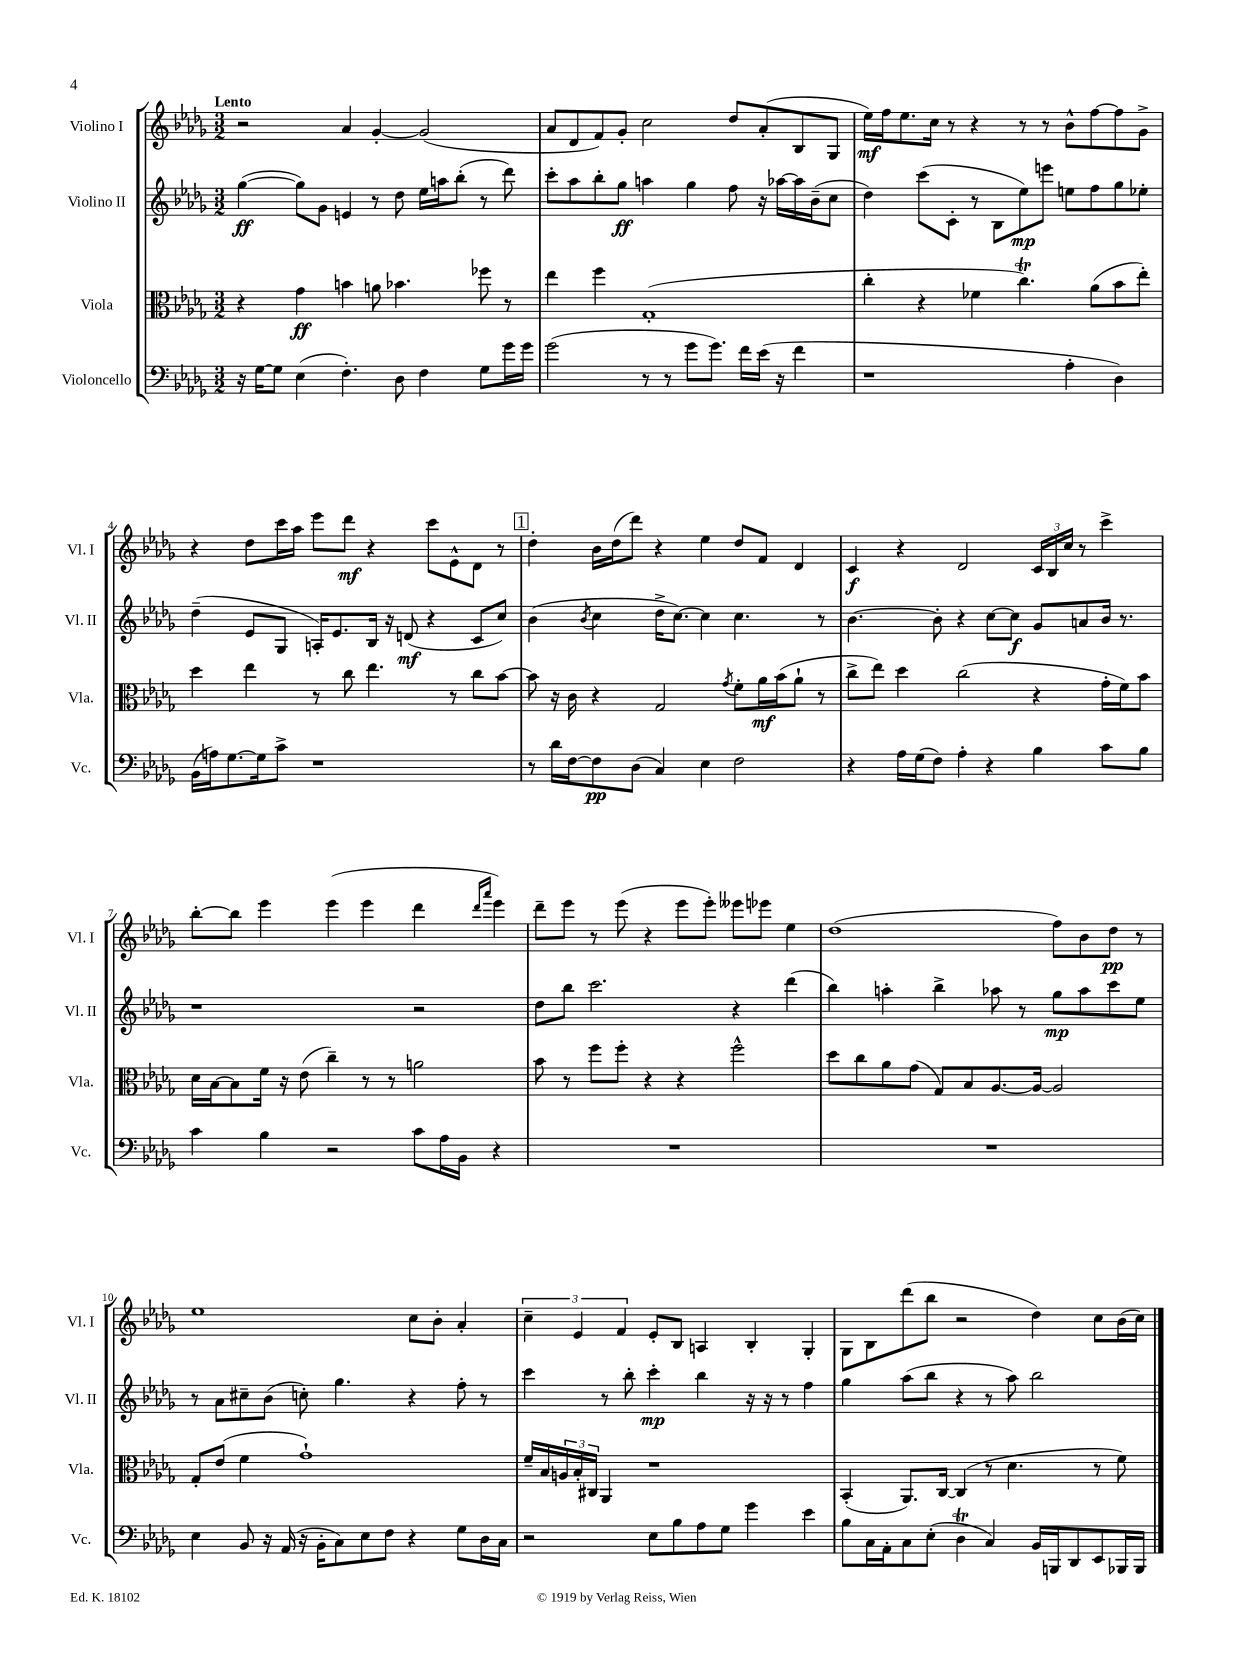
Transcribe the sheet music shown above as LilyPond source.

<<
\new StaffGroup <<
\new Staff = "s0" \with { instrumentName = "Violino I" shortInstrumentName = "Vl. I" } {
    \clef treble \key des \major \numericTimeSignature \time 3/2 \tempo "Lento"
    r2 aes'4 ges'4~-. ges'2( |
    aes'8 des'8 f'8) ges'8-. c''2 des''8 aes'8-.( bes8 ges8 |
    ees''16\mf) f''16 ees''8. c''16 r8 r4 r8 r8 bes'8-^ f''8~ f''8 ges'8-> |
    r4 des''8 c'''16 aes''16 ees'''8 des'''8\mf r4 c'''8 ees'8-^ des'8 r8 |
    \mark \markup { \box "1" } des''4-. bes'16 des''16( des'''8) r4 ees''4 des''8 f'8 des'4 |
    c'4\f r4 des'2 \tuplet 3/2 { c'16 bes16 c''16 } r8 c'''4-> |
    bes''8~-. bes''8 ees'''4 ees'''4( ees'''4 des'''4 \grace { des'''16 aes'''16 } ees'''4) |
    des'''8-- ees'''8 r8 ees'''8( r4 ees'''8 ees'''8-.) eeses'''8 ees'''8 ees''4 |
    des''1( f''8) bes'8 des''8\pp r8 |
    ees''1 c''8 bes'8-. aes'4-. |
    \tuplet 3/2 { c''4-- ees'4 f'4 } ees'8-. bes8 a4 bes4-. ges4-. |
    ges8 bes8 des'''8( bes''8 r2 des''4) c''8 bes'16( c''16) \bar "|." |
}
\new Staff = "s1" \with { instrumentName = "Violino II" shortInstrumentName = "Vl. II" } {
    \clef treble \key des \major \numericTimeSignature \time 3/2
    ges''4~\ff( ges''8) ges'8 e'4 r8 des''8 ees''16 a''16 bes''8-.( r8 des'''8) |
    c'''8-. aes''8 bes''8-. ges''8\ff a''4 ges''4 f''8 r16 aes''16~ aes''16 bes'16--( c''8 |
    des''4) c'''8( c'8-. r8 bes8 ees''8\mp) e'''8 e''8 f''8 ges''8 ees''8-. |
    des''4--( ees'8 ges8 a16-.) ees'8. bes16 r16 d'8\mf( r4 c'8 c''8) |
    \mark \markup { \box "1" } bes'4( \acciaccatura { bes'8 } c''4 des''16-> c''8.~) c''4 c''4. r8 |
    bes'4.~ bes'8-. r4 c''8~ c''8\f ges'8 a'8 bes'16 r8. |
    r1 r2 |
    des''8 bes''8 c'''2. r4 des'''4( |
    bes''4) a''4-. bes''4-> aes''8 r8 ges''8\mp aes''8 c'''8 ees''8 |
    r8 aes'8 cis''8-- bes'8( c''8-.) ges''4. r4 f''8-. r8 |
    c'''4 r8 bes''8-. c'''4-.\mp bes''4 r16 r16 r8 f''4 |
    ges''4 aes''8( bes''8 r4 r8 aes''8) bes''2 \bar "|." |
}
\new Staff = "s2" \with { instrumentName = "Viola" shortInstrumentName = "Vla." } {
    \clef alto \key des \major \numericTimeSignature \time 3/2
    r4 ges'4\ff b'4 a'8 bes'4. fes''8 r8 |
    ees''4 f''4 ges1-.( |
    c''4-. r4 fes'4 c''4.\trill) aes'8( bes'8 ees''8-.) |
    des''4 ees''4 r8 c''8 ees''4. r8 c''8 bes'8~ |
    \mark \markup { \box "1" } bes'8 r16 c'16 r4 ges2 \acciaccatura { ges'8 } f'8-. aes'16\mf bes'16( aes'8-! r8 |
    c''8-> ees''8) des''4 c''2( r4 ges'16-. f'16) bes'8 |
    des'16 bes16~ bes8 f'16 r16 ees'8( c''4--) r8 r8 a'2 |
    bes'8 r8 f''8 f''8-. r4 r4 f''2-^ |
    des''8 c''8 aes'8 ges'8( ges8) bes8 aes8.~ aes16~ aes2 |
    ges8-. ees'8( f'4 ges'1-!) |
    f'16-- bes16 \tuplet 3/2 { a16 bes16-. cis16 } aes,4 r1 |
    bes,4-.( aes,8.) c16~ c4( r8 des'4. r8 f'8) \bar "|." |
}
\new Staff = "s3" \with { instrumentName = "Violoncello" shortInstrumentName = "Vc." } {
    \clef bass \key des \major \numericTimeSignature \time 3/2
    r16 ges16~ ges8 ees4( f4.-.) des8 f4 ges8 ges'16 ges'16 |
    ges'2( r8 r8 ges'8 ges'8.) f'16 ees'16( r16 f'4 |
    r1 aes4-. des4) |
    bes,16( a16) ges8.~ ges16 c'8-> r1 |
    \mark \markup { \box "1" } r8 des'16 f16~ f8\pp des8( c4) ees4 f2 |
    r4 aes16 ges16( f8) aes4-. r4 bes4 c'8 bes8 |
    c'4 bes4 r2 c'8 aes16 bes,16 r4 |
    R1. |
    R1. |
    ees4 bes,8 r16 aes,16( r16 bes,16-. c8) ees8 f8 r4 ges8 des16 c16 |
    r2 ees8 bes8 aes8 ges8 ges'4 ees'4 |
    bes8 c16 aes,16-. c8 ees8-.( des4\trill c4) bes,16 b,,16 des,8 ees,8 bes,,16 bes,,16 \bar "|." |
}
>>
>>
